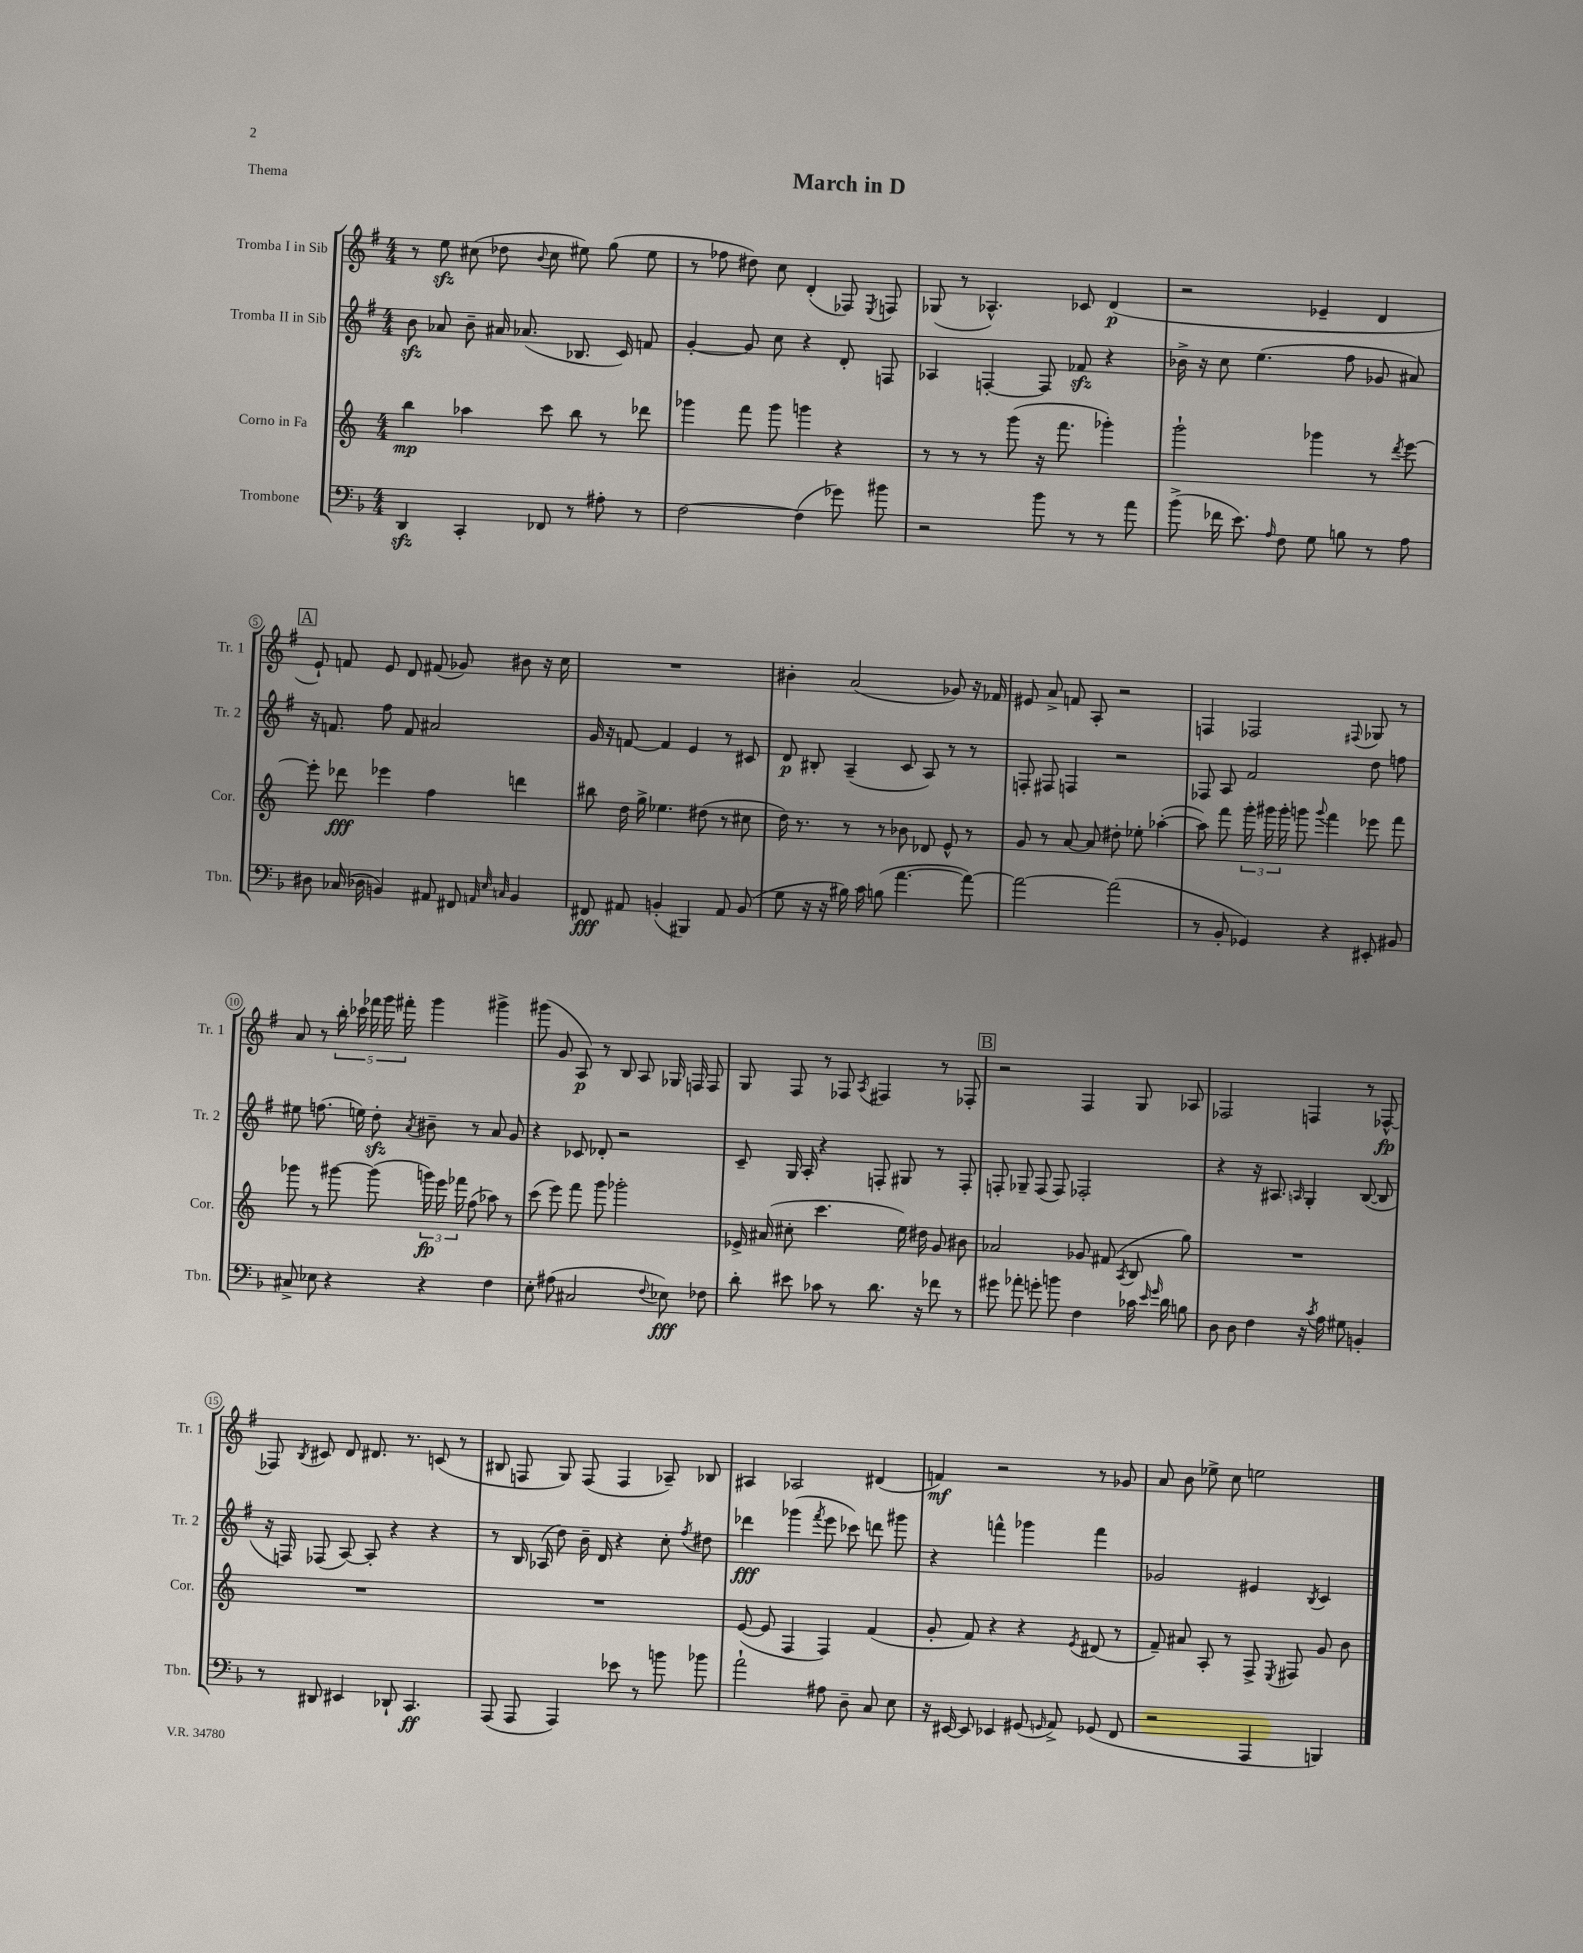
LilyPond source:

\header { title = "March in D" piece = "Thema" }
<<
\new StaffGroup <<
\new Staff = "s0" \with { instrumentName = "Tromba I in Sib" shortInstrumentName = "Tr. 1" } {
    \clef treble \key g \major \numericTimeSignature \time 4/4
    \autoBeamOff r8 e''8\sfz cis''8( des''8 \appoggiatura { b'8 } cis''8 eis''8) g''8( eis''8 |
    r8 fes''8 dis''8) c''8 d'4-.( fes8) \acciaccatura { e8 } f8 |
    ges8( r8 aes4.-^) ces'8 d'4\p( |
    r2 ees'4-- d'4 |
    \mark \markup { \box "A" } e'8-!) f'8 e'8 d'8 fis'8( ges'8) bis'8 r16 c''16 |
    R1 |
    bis'4-. a'2( ges'8) r16 fes'16 |
    eis'8 a'8-> f'8 a8-. r2 |
    f4 fes2 \appoggiatura { fis8 } ges8 r8 |
    a'8 r8 \tuplet 5/4 { b''16-. ces'''16 fes'''16 g'''16 fis'''16-. } g'''4 gis'''4-> |
    gis'''8( g'8 a8\p) r8 b8 a8 ges16 f16 f8 |
    g8 fis8 r8 fes8 \acciaccatura { a8 } fis4 r8 fes8-. |
    \mark \markup { \box "B" } r2 fis4 g8 aes8 |
    fes2 f4 r8 fes8~-^\fp |
    fes8 \acciaccatura { b8 } cis'8 d'8 dis'8. r8. c'8( r8 |
    bis8 f8 g8) f8( f4 aes8--) bes8 |
    ais4 aes2 dis'4( |
    f'4\mf) r2 r8 ges'8 |
    a'8 b'8 ees''8-> c''8 e''2 \bar "|." |
}
\new Staff = "s1" \with { instrumentName = "Tromba II in Sib" shortInstrumentName = "Tr. 2" } {
    \clef treble \key g \major \numericTimeSignature \time 4/4
    \autoBeamOff b'8\sfz aes'8 b'8-- ais'16 aes'8.( bes8. c'16) f'8 |
    g'4~-. g'8 c''8 r4 d'8-. f8 |
    aes4 f4~-. f8 fes'8\sfz r4 |
    bes'16-> r16 c''8 e''4.( fis''8 ges'8 ais'8) |
    \mark \markup { \box "A" } r16 f'8. fis''8 f'8 ais'2 |
    g'16 r16 f'8~ f'4 e'4 r8 cis'8 |
    d'8\p bis8-. a4--( c'8 a8) r8 r8 |
    f8-. fis8 f4 r2 |
    fes8 a8 fis'2 d''8 f''8 |
    eis''8 f''8.( e''16) d''8-.\sfz \acciaccatura { a'8 } bis'8-- r8 a'8 g'8 |
    r4 ces'8 des'8-. r2 |
    c'8-- g16 a16-. r4 f8-. gis8 r8 f8-. |
    \mark \markup { \box "B" } f8-. ges8-- f8( f8) fes2-. |
    r4 r16 ais8. \grace { a16 } g4-. b8~( b8 |
    r16 f16) fes8( a8~) a8-. r4 r4 |
    r8 b16 aes16( d''8) b'16-- d'16 r4 c''8-. \acciaccatura { fis''8 } dis''8 |
    des'''4\fff ges'''4( \acciaccatura { fis'''8 } e'''8 ces'''8) d'''8 gis'''8 |
    r4 f'''4-^ ges'''4 f'''4 |
    ges'2 eis'4 \acciaccatura { b8 } c'4 \bar "|." |
}
\new Staff = "s2" \with { instrumentName = "Corno in Fa" shortInstrumentName = "Cor." } {
    \clef treble \key c \major \numericTimeSignature \time 4/4
    \autoBeamOff b''4\mp aes''4 c'''8 b''8 r8 des'''8 |
    ges'''4 f'''8 ges'''8 g'''4 r4 |
    r8 r8 r8 g'''8( r16 f'''8. ges'''4-.) |
    g'''2-! ges'''4 r8 \acciaccatura { d'''8 } e'''8~ |
    \mark \markup { \box "A" } e'''8-. des'''8\fff ees'''4 f''4 d'''4 |
    bis''8 d''16 g''16-> ees''4. dis''8( r8 cis''8 |
    d''16) r8. r8 r8 bes'8 des'8 e'8-^ r8 |
    g'8 r8 a'8~ a'8 dis''8-. ees''8-. aes''4~-.( |
    aes''8) f'''8 \tuplet 3/2 { g'''16-. gis'''16 gis'''16-. } g'''8 \appoggiatura { g'''8 } f'''4 ees'''8 f'''8 |
    ges'''8 r8 gis'''8~ gis'''8( \tuplet 3/2 { g'''16\fp) e'''16 fes'''16 } f''8( aes''8) r8 |
    c'''8( e'''8) f'''8 g'''8 ges'''2-. |
    ees'16-> ais'16( cis''8-. c'''4. e''16) dis''16 g'8 bis'8 |
    \mark \markup { \box "B" } aes'2 ges'8 fis'8( \acciaccatura { a8 } b8 g''8) |
    R1 |
    R1 |
    R1 |
    e'8~( e'8 f4 f4) f'4( |
    g'8-. f'8) r4 r4 \acciaccatura { e'8 } dis'8( r8 |
    f'8--) ais'8 a8-. r8 f8-> \acciaccatura { e8 } fis8 g'8 b'8 \bar "|." |
}
\new Staff = "s3" \with { instrumentName = "Trombone" shortInstrumentName = "Tbn." } {
    \clef bass \key f \major \numericTimeSignature \time 4/4
    \autoBeamOff d,4\sfz c,4-. fes,8 r8 ais8-. r8 |
    f2~ f4( ges'8) bis'8 |
    r2 bes'8 r8 r8 a'8 |
    bes'8->( fes'16 e'8.) \grace { a16 } f8 g8 b8 r8 a8 |
    \mark \markup { \box "A" } dis8 ces16( des16 b,4) ais,8 fis,8 \grace { a,32 e32 c32 } b,4 |
    fis,8\fff ais,8 b,4-.( bis,,4) ais,8 b,8( |
    g8 r16 r16 bis16) c'16 b8( a'4.~ a'8~) |
    a'2~ a'2( |
    r8 bes,8-. ges,4) r4 eis,8-. bis,8 |
    cis8-> ees8 r4 r4 f4 |
    e8-. ais8( cis2 \appoggiatura { f8 } ees8\fff) fes8 |
    d'8-. eis'8 ces'8 r8 d'8. r16 fes'8 r8 |
    \mark \markup { \box "B" } gis'8 aes'8-. g'8-. b'8 f4 ces'16 \grace { e'16 g'16 } d'16 b8 |
    d8 d8 f4 r16 \acciaccatura { c'8 } a16 gis8 b,4-. |
    r8 dis,8 eis,4 des,8-! c,4.\ff |
    a,,8( a,,8 a,,4) ees'8 r8 b'8 bes'8 |
    a'2-! ais8 d8-- c8 e8 |
    r16 eis,16~ eis,8 ees,4 gis,8( \grace { g,16 } a,8->) ges,8( f,8 |
    r2 a,,4 b,,4) \bar "|." |
}
>>
>>
\layout { \context { \Score \override BarNumber.stencil = #(make-stencil-circler 0.1 0.3 ly:text-interface::print) } }
